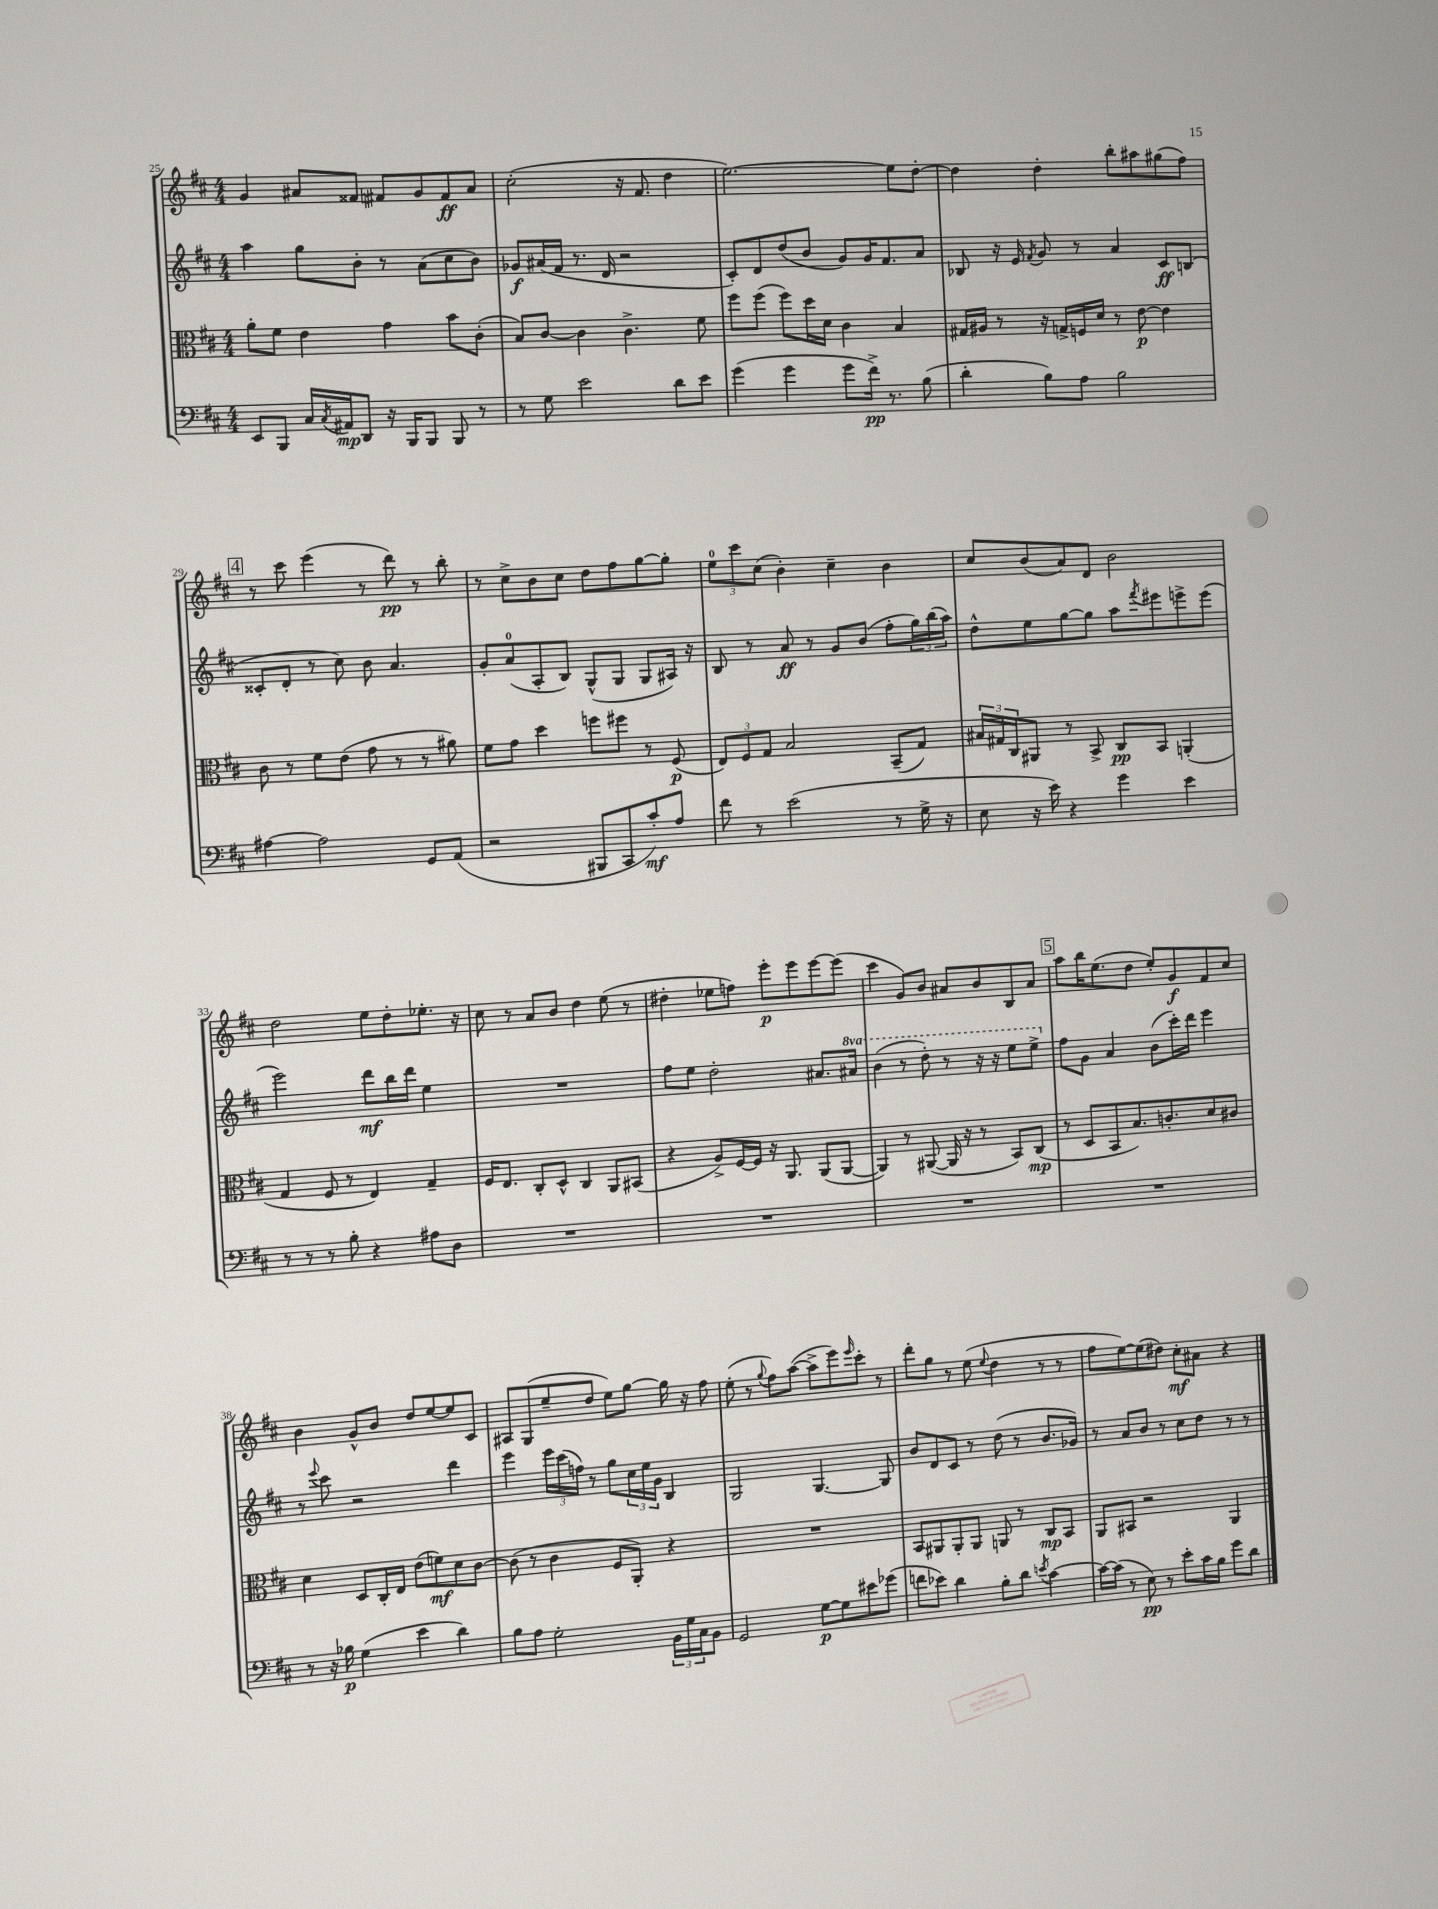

**kern	**kern	**kern	**kern
*staff4	*staff3	*staff2	*staff1
*clefF4	*clefC3	*clefG2	*clefG2
*k[f#c#]	*k[f#c#]	*k[f#c#]	*k[f#c#]
*M4/4	*M4/4	*M4/4	*M4/4
8EE	8a'	4aa	4g
8BBB	8f#	.	.
16C#	4e	8gg	8a#
8qC#	.	.	.
16AA#	.	.	.
8DD	.	8b'	8f##
16r	4g	8r	8f#
16BBB	.	.	.
8BBB	.	(8a	8g
8BBB	8b	8cc#	8f#
8r	(8c#'	8b)	8a#
=	=	=	=
8r	8B)	8g-	(2cc#'
8G	[8c#	(16a#	.
.	.	16f#	.
2e	4c#]	8.r	.
.	.	16d	.
.	4.c#^	2r	16r
.	.	.	8.f#
8d	.	.	4dd
8e	8f#	.	.
=	=	=	=
(4g	8ff#	8c#')	[2.ee)
.	(8ff#	8d	.
4g	8ff#)	(8dd	.
.	16dd	8b	.
.	16d	.	.
8g	4c#	8g)	.
16f#^)	.	16g	.
8.r	.	8.f#	.
.	4B	.	8ee]
(8B	.	8a	[8dd'
=	=	=	=
4d'	16G#	8B-	4dd]
.	16A#	.	.
.	8r	16r	.
.	.	16e	.
.	.	8qf#	.
8B)	16r	8g	4dd'
.	16G^	.	.
8A	16F	8r	.
.	16d	.	.
2B	8r	4a	8bb'
.	[8e	.	8aa#
.	4e]	8c#	(8gg#
.	.	(8B	8ff#)
=	=	=	=
[4A#	8c#	8c##'	8r
.	8r	8d'	8ccc#
2A#]	8f#	8r	(4eee
.	(8e	8cc#)	.
.	8g	8b	8r
.	8r	4.a	8ddd)
8GG	8r	.	8r
(8AA	8a#)	.	8bb'
=	=	=	=
2r	8f#	8g'	8r
.	8g	(8a	8cc#^
.	4dd	8A'	8b
.	.	8B)	8cc#
8BBB#	8ff	(8G^^	8dd
8CC#	8ff#	8G	8ff#
8c#')	8r	8G	[8gg
8A	(8F#	16A#)	8gg']
.	.	16r	.
=	=	=	=
8f#	12E)	8B	12ee
.	12F#	.	12ccc#
8r	.	8r	.
.	12G	.	(12cc#
(2e	2B	8a	4b')
.	.	8r	.
.	.	8g	4cc#~
.	.	(8b	.
8r	(8BB~	8ff#'	4b
16G^	8G)	24gg)	.
.	.	(24bb	.
16r	.	.	.
.	.	24aa)	.
=	=	=	=
8E	24B#	8dd^^	8cc#
.	24G#	.	.
.	24C#	.	.
16r	8AA#	8ee	(8b
16e)	.	.	.
4r	8r	[8gg	8a)
.	8BB^	8gg]	8d
4g	8C#	8aa	2b
.	.	8qfff#	.
.	8BB	8eee#	.
4e	(4AA'	8eee^	.
.	.	(8eee	.
=	=	=	=
8r	4G	2eee)	2dd
8r	.	.	.
8r	8F#	.	.
8B'	8r	.	.
4r	4E)	8ddd	8ee
.	.	16bb	8dd'
.	.	16ddd	.
8A#	4G~	4ee	8.ee-'
8D	.	.	.
.	.	.	16r
=	=	=	=
1r	16F#	1r	8cc#
.	8.E	.	.
.	.	.	8r
.	8C#'	.	8a
.	8D^^	.	8b
.	4C#	.	4dd
.	8AA	.	(8ee
.	(8BB#	.	8r
=	=	=	=
1r	4r	8ff#	4dd#'
.	.	8ee	.
.	8A^)	2dd'	8ee-
.	[16F#	.	8ff)
.	16F#]	.	.
.	16r	.	8eee'
.	8.AA	.	.
.	.	.	8eee
.	(8AA	8.a#	[8eee
.	[8AA	.	(8eee]
.	.	16aa#	.
=	=	=	=
1r	4AA])	(4bb	4ccc#
.	8r	8r	8g)
.	([8AA#	8ddd')	8b
.	16AA#]	8r	8a#
.	16r	.	.
.	8r	16r	8b
.	.	16r	.
.	8BB)	8eee	8B
.	(8C#	8eee^	8a#
=	=	=	=
1r	8r	8ff#	8aa
.	8D	8g	16bb
.	.	.	(8.ee
.	8BB	4a	.
.	8.B)	.	8dd
.	.	(8b	8ee')
.	8.c'	.	.
.	.	16ccc#')	8g
.	.	16ddd	.
.	8d	4eee	8f#
.	8c#	.	8cc#
=	=	=	=
8r	4d	8r	4b
.	.	8qqeee	.
16r	.	8ccc#	.
16B-	.	.	.
(4G	8D	2r	8g^^
.	16C#'	.	8b
.	16E	.	.
4e	(8e	.	8dd
.	8f)	.	[8ee
4d)	8d	4ddd	8ee]
.	[8c#	.	8c#
=	=	=	=
8B	(8c#]	4eee	8A#
8A	8r	.	(8G
2G'	4c#	24eee	8ee~
.	.	(24ccc#	.
.	.	24ff)	.
.	.	8r	8dd
.	8F#	8gg	8ee)
.	8AA')	24cc#	[8gg
.	.	24ee	.
.	.	24g	.
24BB	4r	4B	16gg]
24G	.	.	.
.	.	.	16r
24C#	.	.	.
8BB	.	.	8ff#
=	=	=	=
2GG	1r	2G	(8ee'
.	.	.	8r
.	.	.	8qqgg
.	.	.	8ff#)
.	.	.	([8aa
[8G	.	[4.G	8aa^]
8G]	.	.	8eee)
.	.	.	16qqeee
8e#	.	.	8ccc#'
(8g-	.	8G]	8r
=	=	=	=
8f	8BB	8b	8ddd'
8e-)	8AA#	8d	8gg
4d	8AA#'	8c#	8r
.	8AA#	8r	(8ee
.	.	.	8qqee
8B'	8AA	(8dd	4dd
8d	8r	8r	.
8qe	.	.	.
[4c#	8C#	8.b	8r
.	8BB	.	8r
.	.	16g-)	.
=	=	=	=
16c#_	8AA	8r	8ff#
(16c#]	.	.	.
8r	8BB#	8a	[8ee)
8E)	2r	8b	(8ee]
8r	.	8r	8dd#)
8e'	.	8cc#	8cc#'
16c#	.	8dd	8a#
16B	.	.	.
8g	4AA	8r	4r
8d	.	8r	.
==	==	==	==
*-	*-	*-	*-
